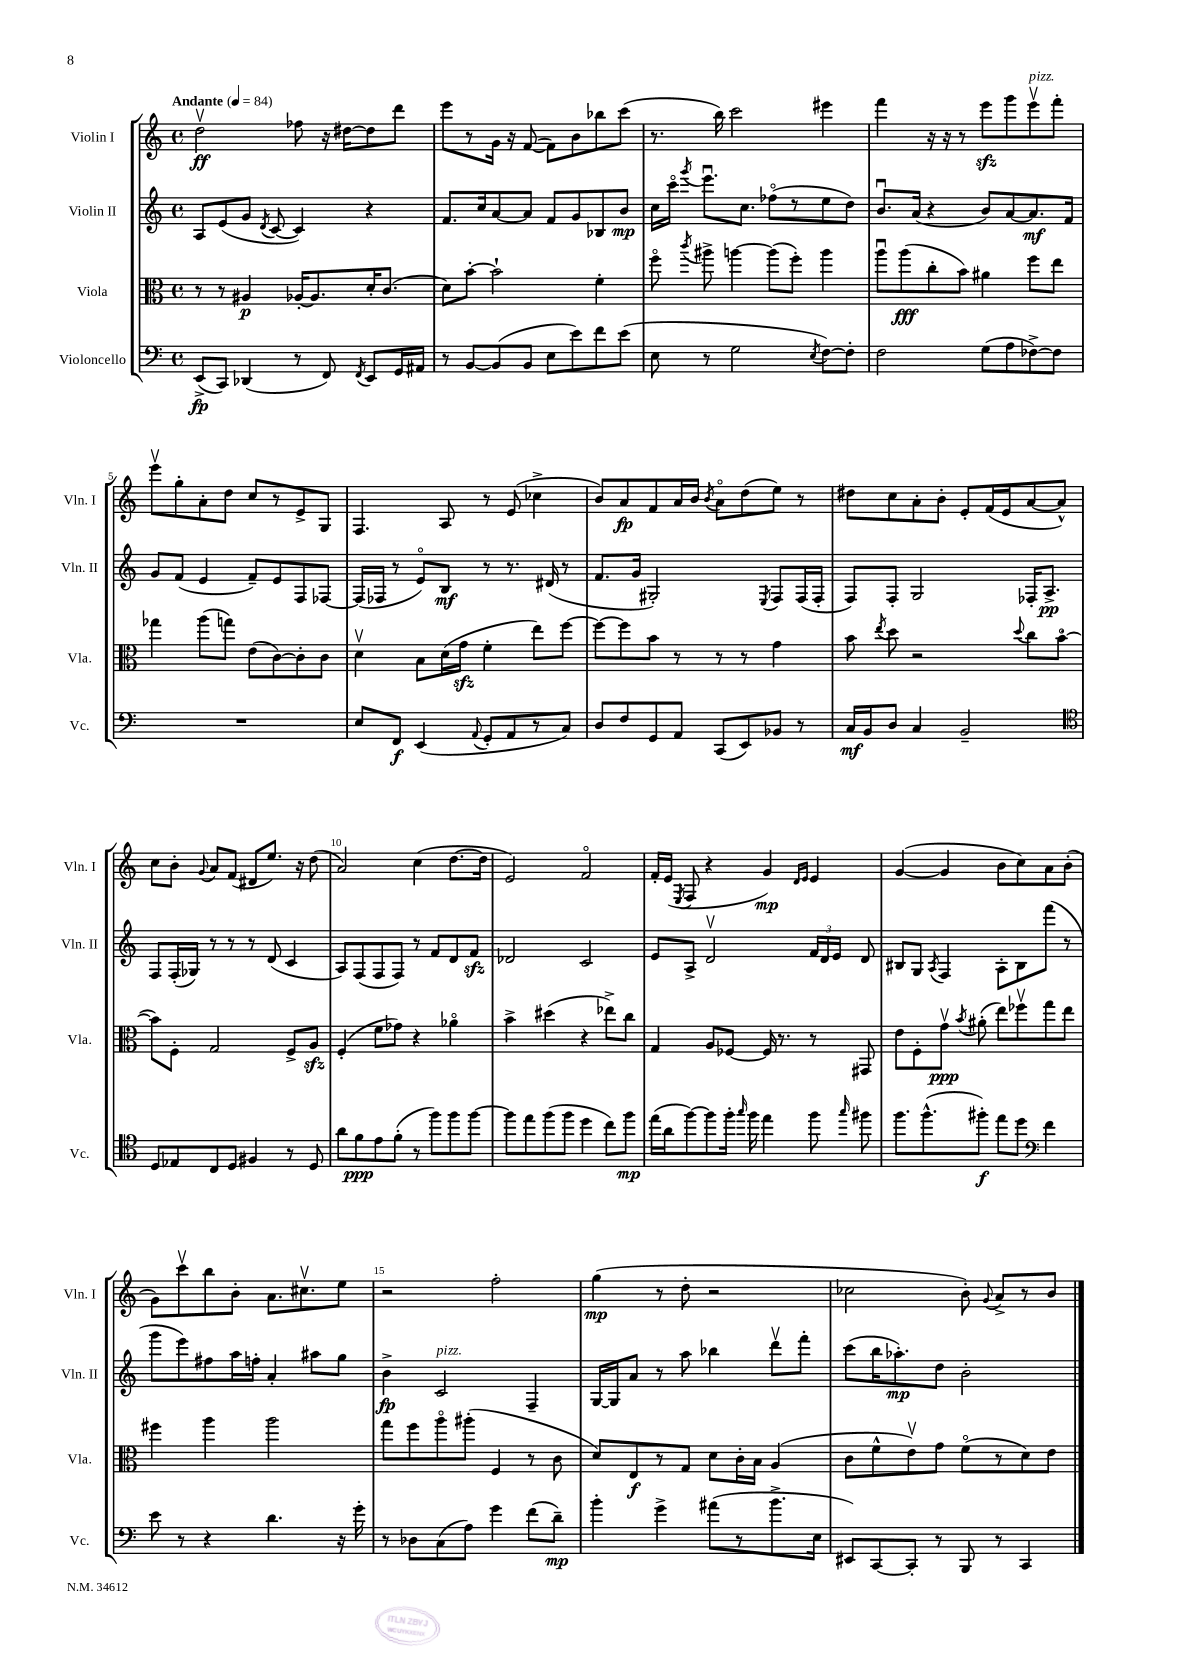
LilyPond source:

<<
\new StaffGroup <<
\new Staff = "s0" \with { instrumentName = "Violin I" shortInstrumentName = "Vln. I" } {
    \clef treble \key c \major \defaultTimeSignature \time 4/4 \tempo "Andante" 4 = 84
    \autoBeamOff d''2\upbow\ff fes''8 r16 dis''16[~ dis''8 d'''8] |
    e'''8[ r8 g'16] r16 f'8~( f'8[) b'8 bes''8 c'''8]( |
    r8. b''16) c'''2 eis'''4 |
    f'''4 r16 r16 r8 e'''8[\sfz g'''8 e'''8\upbow^\markup { \italic "pizz." } f'''8]-. |
    e'''8[\upbow g''8-. a'8-. d''8] c''8[ r8 e'8-> g8] |
    f4. a8 r8 e'8( ces''4-> |
    b'8[) a'8\fp f'8 a'16 b'16] \acciaccatura { b'8 } a'8[\flageolet d''8( e''8]) r8 |
    dis''8[ c''8 a'8-. b'8]-. e'8[-. f'16( e'16 a'8~ a'8]-^) |
    c''8[ b'8]-. \appoggiatura { g'8 } a'8[ f'8]( dis'8[ e''8.]) r16 d''8( |
    a'2) c''4( d''8.[~ d''16] |
    e'2) f'2\flageolet |
    f'16[-. e'16]( \acciaccatura { e8 } f8 r4 g'4\mp) \grace { d'16[ e'16] } e'4 |
    g'4~( g'4 b'8[ c''8) a'8 b'8]-.( |
    g'8[) c'''8\upbow b''8 b'8]-. a'8.[ cis''8.\upbow e''8] |
    r2 f''2-. |
    g''4\mp( r8 d''8-. r2 |
    ces''2 b'8-.) \appoggiatura { g'8 } a'8[-> r8 b'8] \bar "|." |
}
\new Staff = "s1" \with { instrumentName = "Violin II" shortInstrumentName = "Vln. II" } {
    \clef treble \key c \major \defaultTimeSignature \time 4/4
    \autoBeamOff a8[ e'8( g'8] \acciaccatura { d'8 } c'8~ c'4) r4 |
    f'8.[ c''16 a'8~ a'8] f'8[ g'8 bes8 b'8]\mp |
    c''16[ c'''16]\flageolet \acciaccatura { g'''8 } e'''8.[\downbow c''8.] fes''8[\flageolet( r8 e''8 d''8]) |
    b'8.[\downbow a'16]( r4 b'8[) a'8~ a'8.\mf f'16] |
    g'8[ f'8]( e'4 f'8[--) e'8 f8 fes8]~ |
    fes16[( fes16] r8 e'8[\flageolet) b8]\mf r8 r8. dis'16( r8 |
    f'8.[ g'16] gis2-.) \acciaccatura { e8 } f8[ f16( f16]-. |
    f8[) f8]-. g2 fes16[-. a8.]->\pp |
    f8[ f16-.( ges16]) r8 r8 r8 d'8( c'4 |
    a8[) f8( f8 f8]) r8 f'8[ d'8 f'8]\sfz |
    des'2 c'2 |
    e'8[ a8]-> d'2\upbow \tuplet 3/2 { f'16[ d'16 e'16] } d'8 |
    bis8[ g8] \acciaccatura { a8 } f4 a8[-. bis8 f'''8]( r8 |
    g'''8[ e'''8) fis''8 a''16 f''16]-. a'4-. ais''8[ g''8] |
    b'4->\fp c'2^\markup { \italic "pizz." } f4-- |
    g16[~ g16 a'8] r8 a''8 bes''4 d'''8[\upbow f'''8]-. |
    c'''8[( b''16 aes''8.-.\mp) d''8] b'2-. \bar "|." |
}
\new Staff = "s2" \with { instrumentName = "Viola" shortInstrumentName = "Vla." } {
    \clef alto \key c \major \defaultTimeSignature \time 4/4
    \autoBeamOff r8 r8 ais4\p aes16[~-. aes8. d'16-. c'8.]( |
    d'8[) b'8]~-. b'2-! f'4-. |
    f''8\flageolet \acciaccatura { c'''8 } ais''8-> a''4~ a''8[( f''8]-.) a''4 |
    a''8[\downbow a''8\fff( c''8-. b'8]) ais'4 f''8[ e''8] |
    ges''4 a''8[( g''8]) e'8[( c'8~) c'8-. c'8] |
    d'4\upbow b8[ d'16( g'16]\sfz f'4-. e''8[) f''8]~ |
    f''8[~ f''8 b'8] r8 r8 r8 g'4 |
    b'8 \acciaccatura { e''8 } d''8 r2 \appoggiatura { d''8 } c''8[ b'8]~\flageolet( |
    b'8[) f8]-. g2 f8[-> a8]\sfz |
    f4-.( f'8[ ges'8]) r4 aes'4\flageolet |
    b'4-> dis''4( r4 ees''8[->) c''8] |
    g4 a8[ fes8]~ fes16 r8. r8 gis,8 |
    e'8[ f8-. g'8]\upbow\ppp \acciaccatura { b'8 } ais'8-.( e''8[) fes''8\upbow g''8 e''8] |
    fis''4 a''4 a''2 |
    g''8[ f''8 a''8\flageolet ais''8]-.( f4 r8 c'8 |
    d'8[) e8\f r8 g8] d'8[ c'16-. b16] a4( |
    c'8[ f'8-^ e'8\upbow) g'8] f'8[\flageolet( r8 d'8) e'8] \bar "|." |
}
\new Staff = "s3" \with { instrumentName = "Violoncello" shortInstrumentName = "Vc." } {
    \clef bass \key c \major \defaultTimeSignature \time 4/4
    \autoBeamOff e,8[->\fp( c,8]) des,4( r8 f,8) \acciaccatura { f,8 } e,8[ g,16 ais,16] |
    r8 b,8[~ b,8( b,8] e8[ e'8) f'8 e'8]( |
    e8 r8 g2 \acciaccatura { e8 } f8[~) f8]-. |
    f2 g8[( a8 fes8~->) fes8] |
    R1 |
    e8[ f,8]\f e,4( \appoggiatura { a,8 } g,8[-. a,8 r8 c8]) |
    d8[ f8 g,8 a,8] c,8[( e,8) bes,8] r8 |
    c16[\mf b,16 d8] c4 b,2-- |
    \clef tenor d8[ ees8 c8 d8] fis4 r8 d8 |
    a'8[ f'8\ppp e'8 f'8]-.( r8 f''8[) f''8 f''8]~ |
    f''8[ e''8 f''8( f''8] d''4 c''8[) f''8]\mp |
    e''16[( a'16 f''8~) f''8 f''16]-. \grace { g''16 } f''16 e''4 f''8 \grace { g''16 } fis''8 |
    f''8.[ f''8.-^( fis''8]-.\f) e''8[ d''8] \clef bass f'4 |
    e'8 r8 r4 d'4. r16 g'16-. |
    r8 des8[ c8( a8]) g'4 f'8[( d'8]--\mp) |
    b'4-. g'4-> ais'8[( r8 b'8.-> e16] |
    eis,8[) c,8~ c,8]-. r8 b,,8 r8 c,4 \bar "|." |
}
>>
>>
\layout { \context { \Score \override BarNumber.break-visibility = ##(#f #t #t) barNumberVisibility = #(every-nth-bar-number-visible 5) } }
